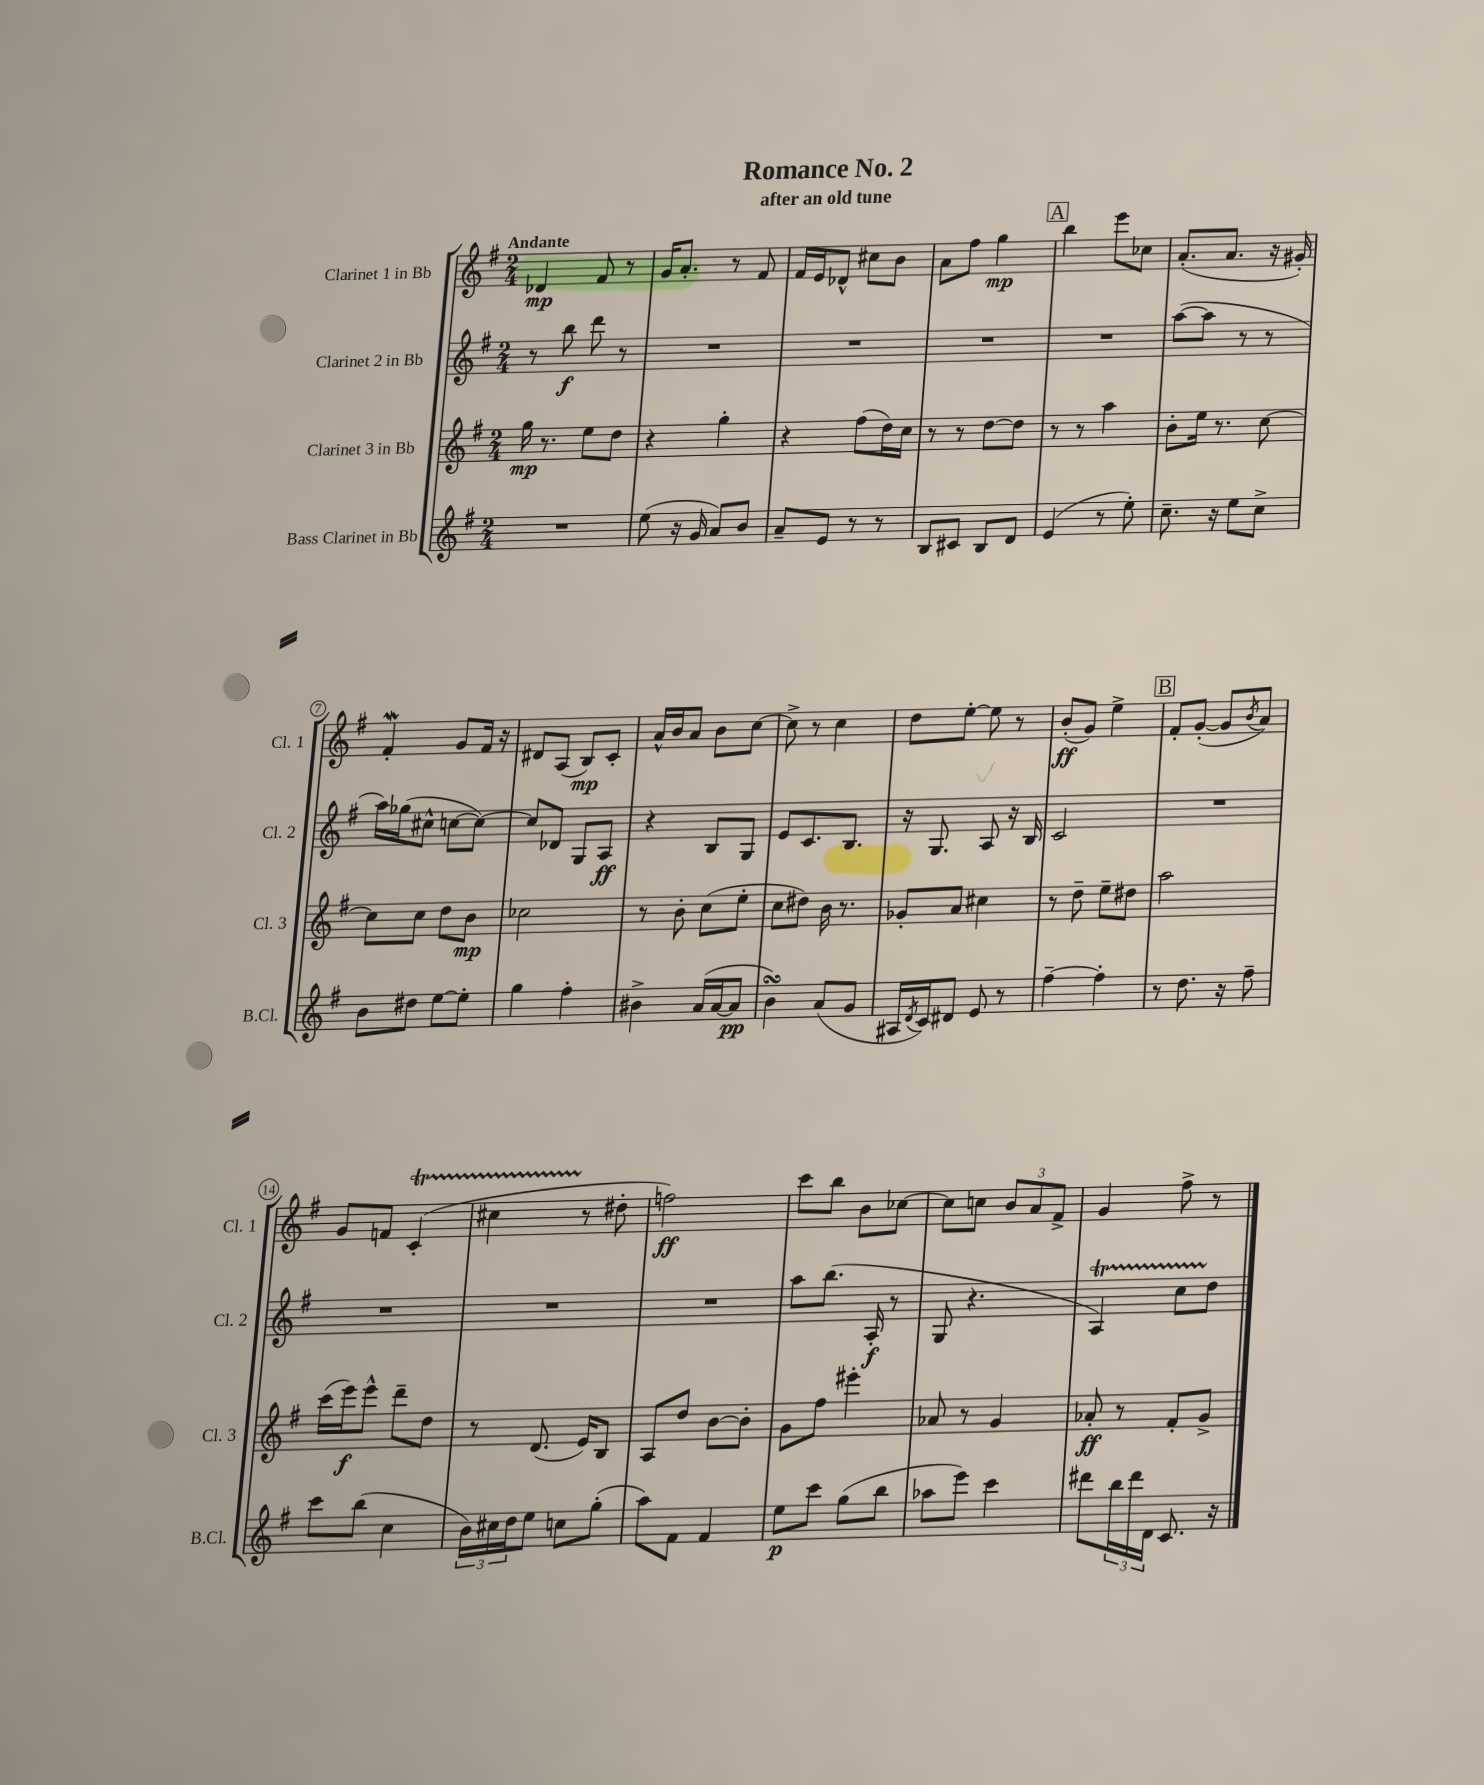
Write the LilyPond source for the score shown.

\header { title = "Romance No. 2" subtitle = "after an old tune" }
<<
\new StaffGroup <<
\new Staff = "s0" \with { instrumentName = "Clarinet 1 in Bb" shortInstrumentName = "Cl. 1" } {
    \clef treble \key g \major \numericTimeSignature \time 2/4 \tempo "Andante"
    des'4\mp fis'8 r8 |
    g'16 a'8.-. r8 fis'8 |
    fis'16 e'16 des'8-^ cis''8 b'8 |
    a'8 fis''8 g''4\mp |
    \mark \markup { \box "A" } b''4 e'''8 ces''8 |
    a'8.-.( a'8. r16 gis'16-.) |
    fis'4-.\mordent g'8 fis'16 r16 |
    dis'8 a8( b8\mp) c'8-. |
    a'16-^ b'16 a'8 b'8 c''8~ |
    c''8-> r8 c''4 |
    d''8 e''8~-. e''8 r8 |
    b'8-.\ff( g'8) e''4-> |
    \mark \markup { \box "B" } fis'8-. g'8~-.( g'8 \acciaccatura { b'8 } a'8) |
    g'8 f'8 c'4-.\startTrillSpan( |
    cis''4 r8\stopTrillSpan dis''8-. |
    f''2\ff) |
    c'''8 b''8 b'8 ces''8~ |
    ces''8 c''8 \tuplet 3/2 { b'8 a'8 fis'8-> } |
    g'4 fis''8-> r8 \bar "|." |
}
\new Staff = "s1" \with { instrumentName = "Clarinet 2 in Bb" shortInstrumentName = "Cl. 2" } {
    \clef treble \key g \major \numericTimeSignature \time 2/4
    r8 b''8\f d'''8 r8 |
    R2 |
    R2 |
    R2 |
    \mark \markup { \box "A" } R2 |
    a''8~( a''8 r8 r8 |
    a''16) ges''16( cis''8-^ c''8~ c''8~) |
    c''8 des'8 g8 a8\ff |
    r4 b8 g8 |
    e'8 c'8. b8. |
    r16 g8. a8 r16 b16 |
    c'2 |
    \mark \markup { \box "B" } R2 |
    R2 |
    R2 |
    R2 |
    a''8 b''8.( a16-.\f r8 |
    g8 r4. |
    a4\startTrillSpan) c''8 d''8\stopTrillSpan \bar "|." |
}
\new Staff = "s2" \with { instrumentName = "Clarinet 3 in Bb" shortInstrumentName = "Cl. 3" } {
    \clef treble \key g \major \numericTimeSignature \time 2/4
    g''16\mp r8. e''8 d''8 |
    r4 g''4-. |
    r4 fis''8( d''16) c''16 |
    r8 r8 d''8~ d''8 |
    \mark \markup { \box "A" } r8 r8 a''4 |
    b'8-. e''16 r8. c''8~ |
    c''8 c''8 d''8 b'8\mp |
    ces''2 |
    r8 b'8-. c''8( e''8-. |
    c''8 dis''8) b'16 r8. |
    ges'8-. a'8 cis''4 |
    r8 d''8-- e''8-- dis''8 |
    \mark \markup { \box "B" } a''2 |
    c'''16( e'''16\f) e'''8-^ d'''8-- d''8 |
    r8 d'8.( e'16) b8 |
    a8 d''8 b'8~ b'8-. |
    g'8 fis''8 eis'''4-. |
    aes'8 r8 g'4 |
    aes'8-.\ff r8 fis'8-. g'8-> \bar "|." |
}
\new Staff = "s3" \with { instrumentName = "Bass Clarinet in Bb" shortInstrumentName = "B.Cl." } {
    \clef treble \key g \major \numericTimeSignature \time 2/4
    R2 |
    e''8( r16 g'16 a'8) b'8 |
    a'8-- e'8 r8 r8 |
    b8 cis'8 b8 d'8 |
    \mark \markup { \box "A" } e'4( r8 e''8-.) |
    c''8.-- r16 e''8 c''8-> |
    b'8 dis''8 e''8~ e''8-. |
    g''4 fis''4-. |
    bis'4-> a'16( a'16~ a'8\pp |
    b'4\turn) a'8( g'8 |
    ais16 \acciaccatura { d'8 } c'16) dis'8 e'8 r8 |
    fis''4~-- fis''4-. |
    \mark \markup { \box "B" } r8 d''8. r16 fis''8-- |
    c'''8 b''8( c''4 |
    \tuplet 3/2 { b'16) cis''16 d''16 } e''8 c''8 g''8-.( |
    a''8) fis'8 fis'4 |
    e''8\p c'''8 g''8( b''8 |
    aes''8 e'''8) c'''4 |
    dis'''8 \tuplet 3/2 { b''16 dis'''16 d'16 } c'8. r16 \bar "|." |
}
>>
>>
\layout { \context { \Score \override BarNumber.stencil = #(make-stencil-circler 0.1 0.3 ly:text-interface::print) } }
